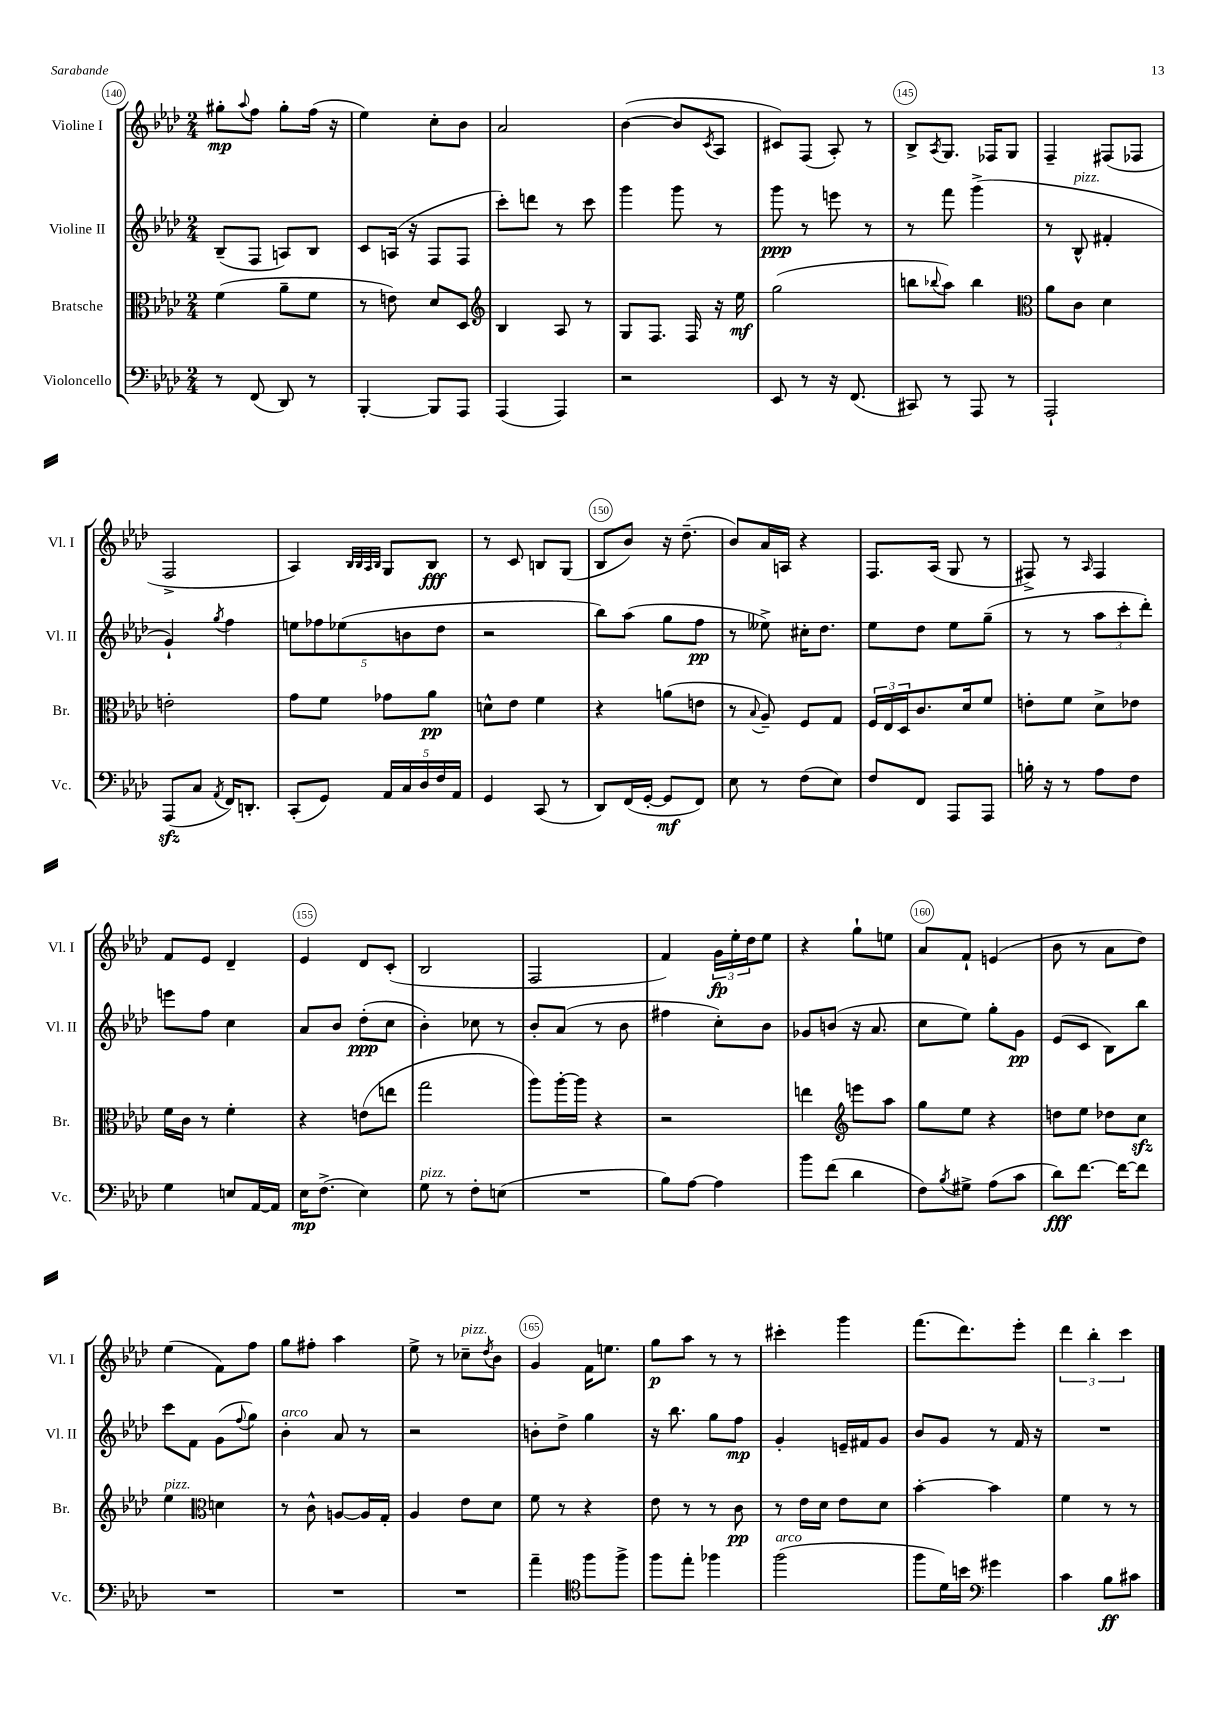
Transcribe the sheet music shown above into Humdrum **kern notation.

**kern	**dynam	**kern	**dynam	**kern	**dynam	**kern	**dynam
*part4	*part4	*part3	*part3	*part2	*part2	*part1	*part1
*staff4	*staff4	*staff3	*staff3	*staff2	*staff2	*staff1	*staff1
*I"Violoncello	*	*I"Bratsche	*	*I"Violine II	*	*I"Violine I	*
*I'Vc.	*	*I'Br.	*	*I'Vl. II	*	*I'Vl. I	*
*clefF4	*	*clefC3	*	*clefG2	*	*clefG2	*
*k[b-e-a-d-]	*	*k[b-e-a-d-]	*	*k[b-e-a-d-]	*	*k[b-e-a-d-]	*
*M2/4	*	*M2/4	*	*M2/4	*	*M2/4	*
=140	=140	=140	=140	=140	=140	=140	=140
8r	.	(4f\	.	(8B-~/L	.	8gg#X'\L	mp
.	.	.	.	.	.	8qqaa-/	.
(8FF/	.	.	.	8F/J	.	8ff\J	.
8DD-/)	.	8a-~\L	.	8An/L)	.	8gg#'\L	.
8r	.	8f\J	.	8B-/J	.	(16ff\Jk	.
.	.	.	.	.	.	16r	.
=141	=141	=141	=141	=141	=141	=141	=141
[4BBB-'/	.	8r	.	8c/L	.	4ee-\)	.
.	.	8en\)	.	(16An/Jk	.	.	.
.	.	.	.	16r	.	.	.
8BBB-/L]	.	8d-/L	.	8F/L	.	8cc'\L	.
8AAA-/J	.	8D-/J	.	8F/J	.	8b-\J	.
=142	=142	=142	=142	=142	=142	=142	=142
*	*	*clefG2	*	*	*	*	*
(4AAA-/	.	4B-/	.	8ccc'\L)	.	2a-/	.
.	.	.	.	8dddn\J	.	.	.
4AAA-/)	.	8A-/	.	8r	.	.	.
.	.	8r	.	8ccc\	.	.	.
=143	=143	=143	=143	=143	=143	=143	=143
2r	.	8G/L	.	4ggg\	.	([4b-\	.
.	.	8.F/J	.	.	.	.	.
.	.	.	.	8ggg\	.	8b-/L]	.
.	.	16F/	.	.	.	.	.
.	.	.	.	.	.	8qc/	.
.	.	16r	.	8r	.	8A-/J	.
.	.	16ee-\	mf	.	.	.	.
=144	=144	=144	=144	=144	=144	=144	=144
8EE-/	.	(2gg\	.	8ggg\	ppp	8c#X/L)	.
8r	.	.	.	8r	.	(8F/J	.
16r	.	.	.	8eeen\	.	8A-'/)	.
(8.FF/	.	.	.	.	.	.	.
.	.	.	.	8r	.	8r	.
=145	=145	=145	=145	=145	=145	=145	=145
8CC#X/)	.	8bbn\L	.	8r	.	8B-^/L	.
.	.	8qqbb-X/	.	.	.	8qA-/	.
8r	.	8aa-\J)	.	8fff\	.	8.G/J	.
8AAA-/	.	4bb-\	.	(4ggg^\	.	.	.
.	.	.	.	.	.	16F-X/KL	.
8r	.	.	.	.	.	8G/J	.
=146	=146	=146	=146	=146	=146	=146	=146
*	*	*clefC3	*	*	*	*	*
2AAA-`/	.	8a-\L	.	8r	.	4F~/	.
!	!	!	!	!LO:TX:a:i:t=pizz.	!	!	!
.	.	8c\J	.	8B-^^/	.	.	.
.	.	4d-\	.	4f#X'/	.	(8F#X/L	.
.	.	.	.	.	.	8F-X/J	.
!!LO:LB:g=z
=147	=147	=147	=147	=147	=147	=147	=147
(8AAA-zz/L	.	2en'\	.	4g`/)	.	2F^/	.
8C/J	.	.	.	.	.	.	.
8qAA-/	.	.	.	8qgg/	.	.	.
16FF/KL)	.	.	.	4ff\	.	.	.
8.DDn'/J	.	.	.	.	.	.	.
=148	=148	=148	=148	=148	=148	=148	=148
(8CC'/L	.	8g\L	.	10een\L	.	4A-/)	.
.	.	.	.	10ff-X\	.	.	.
8GG/J)	.	8f\J	.	.	.	.	.
.	.	.	.	(10ee-X\	.	.	.
.	.	.	.	.	.	32qqB-/LLL	.
.	.	.	.	.	.	32qqB-/	.
.	.	.	.	.	.	32qqA-/	.
.	.	.	.	.	.	32qqB-/JJJ	.
20AA-/LL	.	8g-X\L	.	.	.	8G/L	.
20C/	.	.	.	10bn\	.	.	.
20D-/	.	.	.	.	.	.	.
.	.	8a-\J	pp	.	.	8B-/J	fff
20F/	.	.	.	10dd-\J	.	.	.
20AA-/JJ	.	.	.	.	.	.	.
=149	=149	=149	=149	=149	=149	=149	=149
4GG/	.	8dn^^\L	.	2r	.	8r	.
.	.	8e-\J	.	.	.	8c/	.
(8CC/	.	4f\	.	.	.	8Bn/L	.
8r	.	.	.	.	.	(8G/J	.
=150	=150	=150	=150	=150	=150	=150	=150
8DD-/L)	.	4r	.	8bb-\L)	.	8B-/L	.
(16FF/L	.	.	.	(8aa-\J	.	8b-/J)	.
[16GG'/JJ	.	.	.	.	.	.	.
8GG/L]	mf	(8an\L	.	8gg\L	.	16r	.
.	.	.	.	.	.	(8.dd-~\	.
8FF/J)	.	8en\J	.	8ff\J	pp	.	.
=151	=151	=151	=151	=151	=151	=151	=151
8E-\	.	8r	.	8r	.	8b-/L)	.
.	.	8qqB-/	.	.	.	.	.
8r	.	8A-~/)	.	8ee--X^\)	.	16a-/L	.
.	.	.	.	.	.	16An/JJ	.
(8F\L	.	8F/L	.	16cc#X'\KL	.	4r	.
.	.	.	.	8.dd-\J	.	.	.
8E-\J)	.	8G/J	.	.	.	.	.
=152	=152	=152	=152	=152	=152	=152	=152
8F/L	.	24F/LL	.	8ee-\L	.	8.F/L	.
.	.	24E-/	.	.	.	.	.
.	.	24D-/J	.	.	.	.	.
8FF/J	.	8.c/	.	8dd-\J	.	.	.
.	.	.	.	.	.	(16A-/Jk	.
8AAA-/L	.	.	.	8ee-\L	.	8G/	.
.	.	16d-/k	.	.	.	.	.
8AAA-/J	.	8f/J	.	(8gg~\J	.	8r	.
=153	=153	=153	=153	=153	=153	=153	=153
16Bn'\	.	8en'\L	.	8r	.	8F#X^/)	.
16r	.	.	.	.	.	.	.
8r	.	8f\J	.	8r	.	8r	.
.	.	.	.	.	.	16qqA-/	.
8A-\L	.	8d-^\L	.	12aa-\L	.	4F#/	.
.	.	.	.	12ccc'\	.	.	.
8F\J	.	8e-X\J	.	.	.	.	.
.	.	.	.	12ddd-'\J)	.	.	.
!!LO:LB:g=z
=154	=154	=154	=154	=154	=154	=154	=154
4G\	.	16f\LL	.	8eeen\L	.	8f/L	.
.	.	16c\JJ	.	.	.	.	.
.	.	8r	.	8ff\J	.	8e-/J	.
8En/L	.	4f'\	.	4cc\	.	4d-~/	.
[16AA-/L	.	.	.	.	.	.	.
16AA-/JJ]	.	.	.	.	.	.	.
=155	=155	=155	=155	=155	=155	=155	=155
16E-\KL	mp	4r	.	8a-/L	.	4e-/	.
(8.F^\J	.	.	.	.	.	.	.
.	.	.	.	8b-/J	.	.	.
4E-\)	.	(8en\L	.	(8dd-'\L	ppp	8d-/L	.
.	.	8een\J	.	8cc\J	.	(8c'/J	.
=156	=156	=156	=156	=156	=156	=156	=156
!LO:TX:a:i:t=pizz.	!	!	!	!	!	!	!
8G\	.	2gg\	.	4b-'\)	.	2B-/	.
8r	.	.	.	.	.	.	.
8F'\L	.	.	.	8cc-X\	.	.	.
(8En\J	.	.	.	8r	.	.	.
=157	=157	=157	=157	=157	=157	=157	=157
2r	.	8aa-\L)	.	8b-'/L	.	2F/	.
.	.	[16aa-'\L	.	(8a-/J	.	.	.
.	.	16aa-\JJ]	.	.	.	.	.
.	.	4r	.	8r	.	.	.
.	.	.	.	8b-\	.	.	.
=158	=158	=158	=158	=158	=158	=158	=158
8B-\L)	.	2r	.	4ff#X\	.	4f/)	.
[8A-\J	.	.	.	.	.	.	.
4A-\]	.	.	.	8cc'\L)	.	24g\LL	fp
.	.	.	.	.	.	24ee-'\	.
.	.	.	.	.	.	24dd-\J	.
.	.	.	.	8b-\J	.	8ee-\J	.
=159	=159	=159	=159	=159	=159	=159	=159
8b-\L	.	4een\	.	8g-X/L	.	4r	.
(8f\J	.	.	.	(8bn/J	.	.	.
*	*	*clefG2	*	*	*	*	*
4d-\	.	8eeen\L	.	16r	.	8gg`\L	.
.	.	.	.	8.a-/	.	.	.
.	.	8aa-\J	.	.	.	8een\J	.
=160	=160	=160	=160	=160	=160	=160	=160
8F\L)	.	8gg\L	.	8cc\L	.	8a-/L	.
8qB-/	.	.	.	.	.	.	.
8G#X^\J	.	8ee-\J	.	8ee-\J)	.	8f`/J	.
(8A-\L	.	4r	.	8gg'\L	.	(4en/	.
8c\J	.	.	.	8g\J	pp	.	.
=161	=161	=161	=161	=161	=161	=161	=161
8d-\L)	fff	8ddn\L	.	(8e-/L	.	8b-\	.
[8.f\J	.	8ee-\J	.	8c/J	.	8r	.
.	.	8dd-X\L	.	8B-\L)	.	8a-\L	.
16f\KL_	.	.	.	.	.	.	.
8f\J]	.	8cczz\J	.	8bb-\J	.	8dd-\J)	.
!!LO:LB:g=z
=162	=162	=162	=162	=162	=162	=162	=162
!	!	!LO:TX:a:i:t=pizz.	!	!	!	!	!
2r	.	4ee-\	.	8ccc\L	.	(4ee-\	.
.	.	.	.	8f\J	.	.	.
*	*	*clefC3	*	*	*	*	*
.	.	4dn\	.	(8g\L	.	8f\L)	.
.	.	.	.	8qqff/	.	.	.
.	.	.	.	8gg\J)	.	8ff\J	.
=163	=163	=163	=163	=163	=163	=163	=163
!	!	!	!	!LO:TX:a:i:t=arco	!	!	!
2r	.	8r	.	4b-'\	.	8gg\L	.
.	.	8c^^\	.	.	.	8ff#X'\J	.
.	.	[8An/L	.	8a-/	.	4aa-\	.
.	.	16A/L]	.	8r	.	.	.
.	.	16G'/JJ	.	.	.	.	.
=164	=164	=164	=164	=164	=164	=164	=164
2r	.	4A-/	.	2r	.	8ee-^\	.
.	.	.	.	.	.	8r	.
!	!	!	!	!	!	!LO:TX:a:i:t=pizz.	!
.	.	8e-\L	.	.	.	8cc-X~\L	.
.	.	.	.	.	.	8qdd-/	.
.	.	8d-\J	.	.	.	8b-\J	.
=165	=165	=165	=165	=165	=165	=165	=165
4a-~\	.	8f\	.	8bn'\L	.	4g/	.
.	.	8r	.	8dd-^\J	.	.	.
*clefC4	*	*	*	*	*	*	*
8ff\L	.	4r	.	4gg\	.	16f\KL	.
.	.	.	.	.	.	8.een\J	.
8ff^\J	.	.	.	.	.	.	.
=166	=166	=166	=166	=166	=166	=166	=166
8ff\L	.	8e-\	.	16r	.	8gg\L	p
.	.	.	.	8.bb-\	.	.	.
8ee-'\J	.	8r	.	.	.	8aa-\J	.
4ff-X\	.	8r	.	8gg\L	.	8r	.
.	.	8c\	pp	8ff\J	mp	8r	.
=167	=167	=167	=167	=167	=167	=167	=167
!LO:TX:a:i:t=arco	!	!	!	!	!	!	!
(2ff\	.	8r	.	4g'/	.	4ccc#X'\	.
.	.	16e-\LL	.	.	.	.	.
.	.	16d-\JJ	.	.	.	.	.
.	.	8e-\L	.	16en~/LL	.	4ggg\	.
.	.	.	.	16f#X/J	.	.	.
.	.	8d-\J	.	8g/J	.	.	.
=168	=168	=168	=168	=168	=168	=168	=168
8ff\L	.	[4b-'\	.	8b-/L	.	(8.fff\L	.
16d-\L)	.	.	.	8g/J	.	.	.
16bn\JJ	.	.	.	.	.	8.ddd-\)	.
*clefF4	*	*	*	*	*	*	*
4g#X\	.	4b-\]	.	8r	.	.	.
.	.	.	.	16f/	.	8eee-'\J	.
.	.	.	.	16r	.	.	.
=169	=169	=169	=169	=169	=169	=169	=169
4c\	.	4f\	.	2r	.	6ddd-\	.
.	.	.	.	.	.	6bb-'\	.
8B-\L	ff	8r	.	.	.	.	.
.	.	.	.	.	.	6ccc\	.
8c#X\J	.	8r	.	.	.	.	.
==	==	==	==	==	==	==	==
*-	*-	*-	*-	*-	*-	*-	*-
